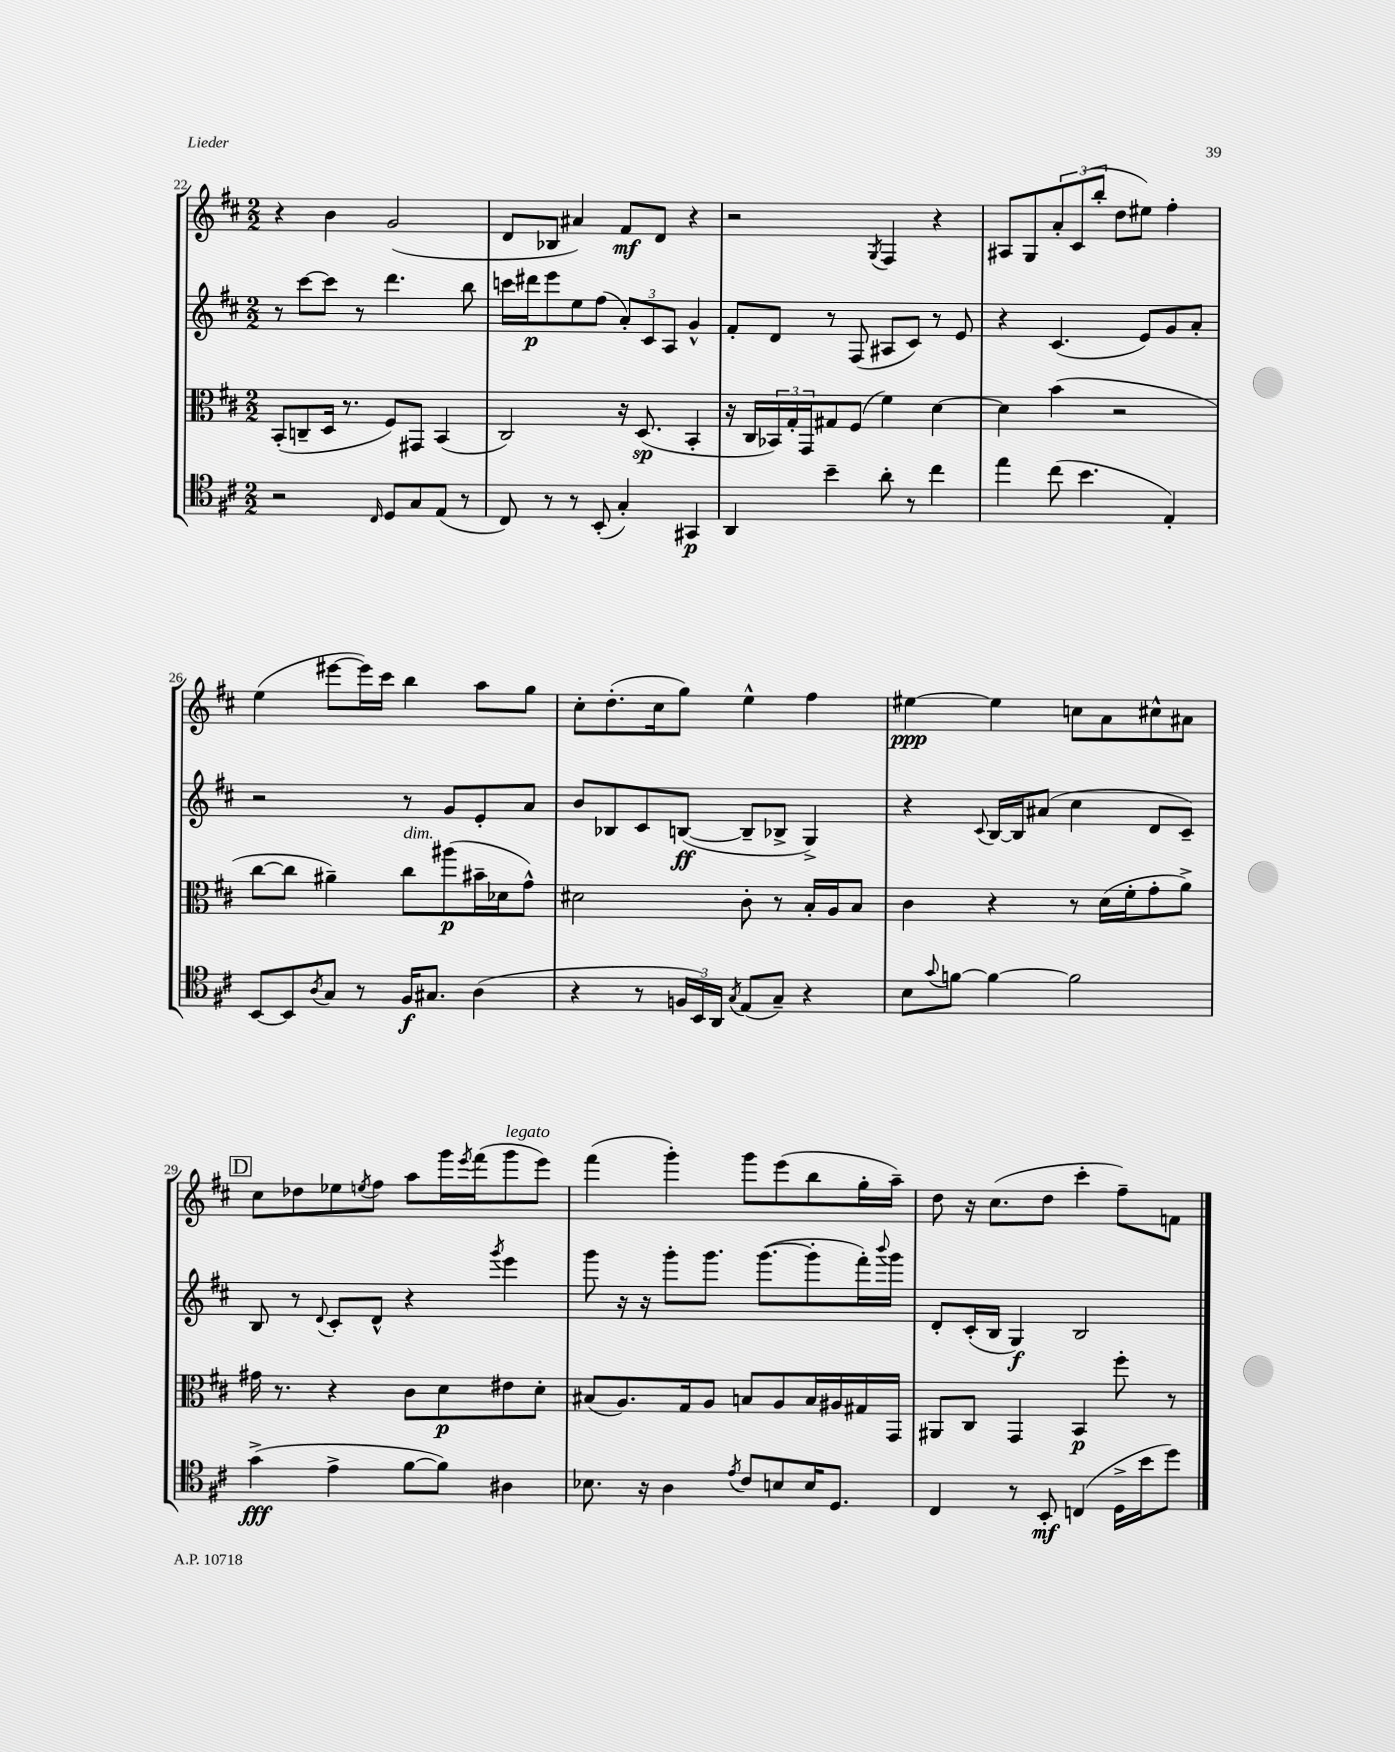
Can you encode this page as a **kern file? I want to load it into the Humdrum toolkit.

**kern	**kern	**kern	**kern
*staff4	*staff3	*staff2	*staff1
*clefC4	*clefC3	*clefG2	*clefG2
*k[f#c#]	*k[f#c#]	*k[f#c#]	*k[f#c#]
*M2/2	*M2/2	*M2/2	*M2/2
2r	(8BB'	8r	4r
.	8C~	[8ccc#	.
.	16D	8ccc#]	4b
.	8.r	.	.
.	.	8r	.
16qqC#	.	.	.
8D	8F#)	4.ddd	(2g
8G	8GG#	.	.
(8E	(4BB	.	.
8r	.	8bb	.
=	=	=	=
8C#)	2C#)	16ccc	8d
.	.	16ddd#	.
8r	.	8eee	8B-
8r	.	8ee	4a#)
(8BB'	.	(8ff#	.
4G')	16r	12a')	8f#
.	(8.D	.	.
.	.	12c#	.
.	.	.	8d
.	.	12A	.
4GG#	4BB'	4g^^	4r
=	=	=	=
4AA	16r	8f#'	2r
.	16C#	.	.
.	24BB-)	8d	.
.	24G'	.	.
.	24GG	.	.
4b~	8G#	8r	.
.	(8F#	(8F#	.
.	.	.	8qG
8a'	4f#)	8A#	4F#
8r	.	8c#)	.
4cc#	[4d	8r	4r
.	.	8e	.
=	=	=	=
4ee	4d]	4r	8A#
.	.	.	8G
(8cc#	(4b	(4.c#	12a'
.	.	.	(12c#
4.b	.	.	.
.	.	.	12bb'
.	2r	.	8dd
.	.	8e)	8ee#)
4E')	.	8g	4ff#'
.	.	8a'	.
=	=	=	=
[8BB	[8cc#	2r	(4ee
8BB]	8cc#]	.	.
8qA	.	.	.
8G	4a#~)	.	[8eee#
8r	.	.	16eee#])
.	.	.	16ccc#
16F#	8cc#	8r	4bb
8.G#	.	.	.
.	(8aa#	8g	.
(4A	16b#~	8e'	8aa
.	16d-	.	.
.	8g^^)	8a	8gg
=	=	=	=
4r	2d#	8b	8cc#'
.	.	8B-	(8.dd'
8r	.	8c#	.
.	.	.	16cc#
24F	.	([8B	8gg)
24BB)	.	.	.
24AA	.	.	.
8qG	.	.	.
(8E	8c#'	8B~]	4ee^^
8G~)	8r	8B-^	.
4r	16B'	4G^)	4ff#
.	16A	.	.
.	8B	.	.
=	=	=	=
8B	4c#	4r	[4ee#
8qqg	.	.	.
[8f	.	.	.
.	.	8qqc#	.
4f_	4r	[16B	4ee#]
.	.	16B]	.
.	.	(8a#	.
2f]	8r	4cc#	8cc
.	(16d	.	8a
.	16f#'	.	.
.	8g'	8d	8cc#^^
.	8a^)	8c#~)	8a#
=	=	=	=
(4g^	16g#	8B	8cc#
.	8.r	.	.
.	.	8r	8dd-
.	.	8qqd	.
4e^	4r	8c#'	8ee-
.	.	.	8qee
.	.	8d^^	8ff#
[8f#	8c#	4r	8aa
8f#])	8d	.	16ggg
.	.	.	8qeee
.	.	.	(16fff#
.	.	8qggg	.
4A#	8e#	4eee	8ggg
.	8d'	.	8eee)
=	=	=	=
8.B-	(8B#	8ggg	(4fff#
.	8.A)	16r	.
16r	.	16r	.
4A	.	8ggg'	4ggg')
.	16G	.	.
.	8A	8.ggg	.
8qe	.	.	.
8c#	8B	.	8ggg
.	.	([8.ggg	.
8B	8A	.	(8eee
16B	16B	8ggg']	8bb
8.D	16A#	.	.
.	16G#	16fff#')	16gg'
.	.	8qqbbb	.
.	16GG	16ggg	16aa~)
=	=	=	=
4C#	8AA#	8d'	8dd
.	8C#	(16c#'	16r
.	.	16B	(8.cc#
8r	4GG	4G)	.
8BB'	.	.	8dd
(4C	4BB	2B	4ccc#'
16D^	8ff#'	.	8ff#~)
16b	.	.	.
8dd)	8r	.	8f
==	==	==	==
*-	*-	*-	*-
